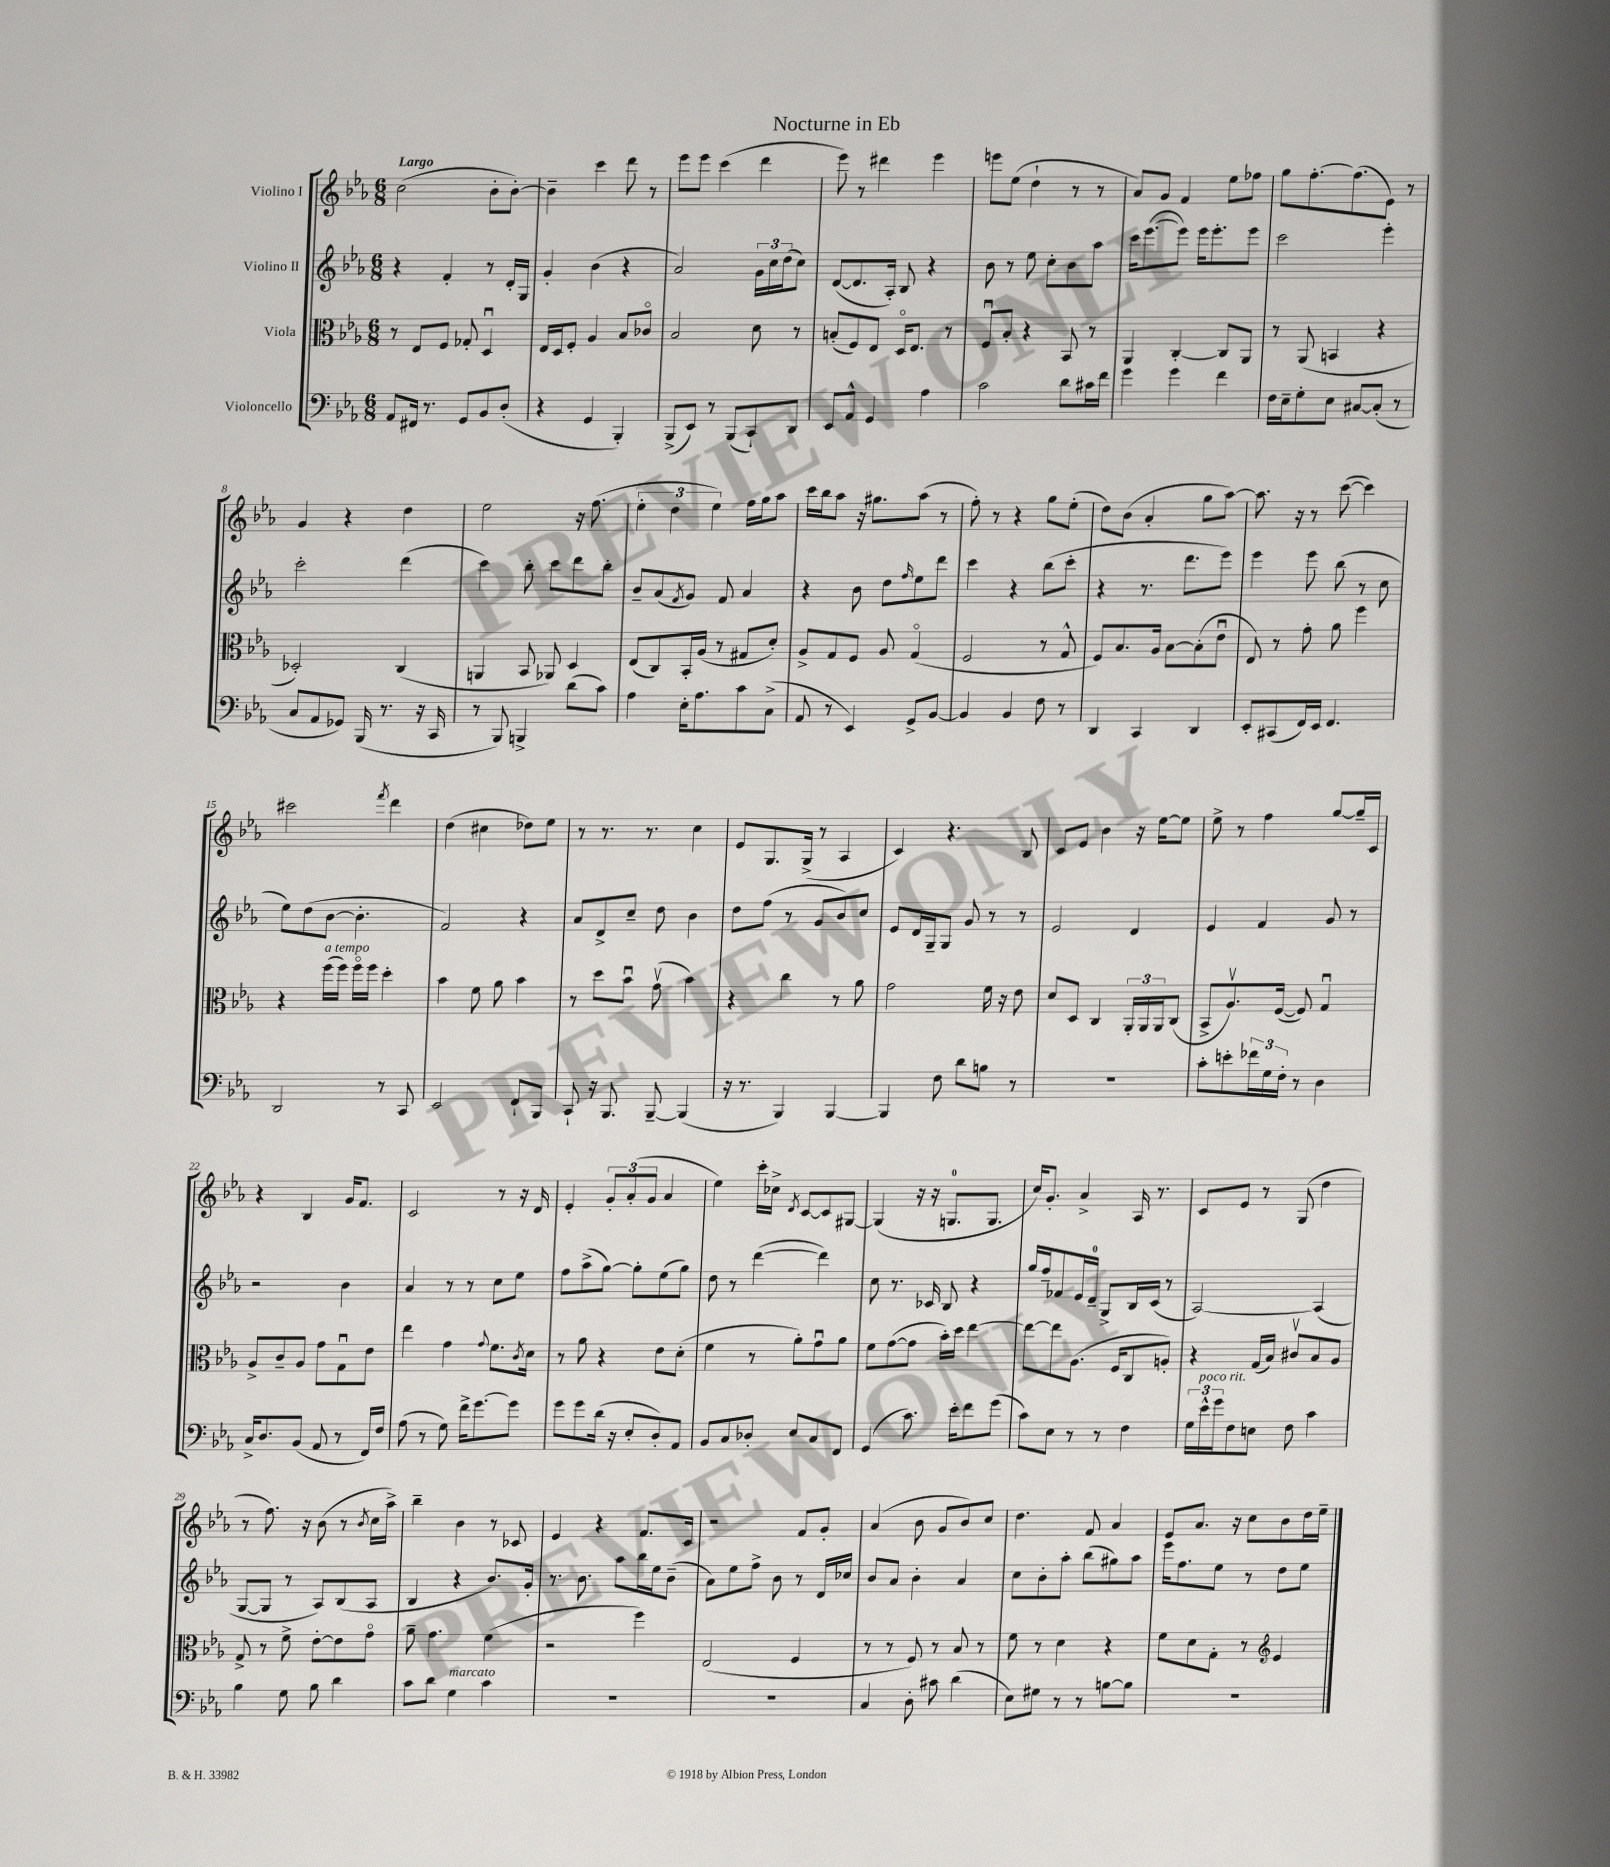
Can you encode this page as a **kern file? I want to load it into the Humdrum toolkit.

**kern	**kern	**kern	**kern
*part4	*part3	*part2	*part1
*staff4	*staff3	*staff2	*staff1
*I"Violoncello	*I"Viola	*I"Violino II	*I"Violino I
*clefF4	*clefC3	*clefG2	*clefG2
*k[b-e-a-]	*k[b-e-a-]	*k[b-e-a-]	*k[b-e-a-]
*M6/8	*M6/8	*M6/8	*M6/8
=1	=1	=1	=1
!	!	!	!LO:TX:a:B:t=Largo
8AA-/L	8r	4r	(2cc\
16FF#X/Jk	8E-/L	.	.
8.r	.	.	.
.	8F/J	4f'/	.
8GG/L	8G-X'/	.	.
8BB-/	4Du/	8r	8b-'\L
(8D'/J	.	16d'/LL	[8b-'\J)
.	.	16G/JJ	.
=2	=2	=2	=2
4r	16E-/LL	4g'/	4b-~\]
.	16D/J	.	.
.	8F'/J	.	.
4GG/	4A-/	(4b-\	4ccc\
4BBB-'/)	8B-/L	4r	8ddd\
.	8c-X/J	.	8r
=3	=3	=3	=3
(8BBB-^/L	2B-/	2a-/)	8eee-\L
8EE-/J)	.	.	8eee-\J
8r	.	.	(4ccc\
(8BBB-/L	.	.	.
8CC`/)	8d\	24g\LL	4ddd\
.	.	24cc\	.
.	.	(24dd\J	.
8DD/J	8r	8cc\J)	.
=4	=4	=4	=4
8EE-/L	(8Bn'/L	([8d/L	8eee-\)
8AA-^^/J	8F/)	8.d/]	8r
4GG/	8E-/J	.	4ddd#X\
.	.	16A-'/Jk)	.
.	16D/KL	8B-/	.
.	8.E-/J	.	.
4A-\	.	4r	4eee-\
.	8r	.	.
=5	=5	=5	=5
2c\	8Fu/L	8b-\	8eeen\L
.	8B-'/J	8r	(8ee-\J
.	4r	8ee-\	4dd`\
.	.	8cc'\L	.
8d\L	8BB-/	8b-\	8r
16c#X\L	8r	8aa-\J	8r
16f\JJ	.	.	.
=6	=6	=6	=6
4g\	4AA-/	16ccc\KL	8a-/L)
.	.	([8.eee-\	.
.	.	.	8g/J
4g\	[4C'/	8eee-\J])	4f/
.	.	16eee-\KL	.
.	.	8.eee-'\	.
4f\	8C/L]	.	8ee-\L
.	8AA-/J	8eee-\J	8ff-X\J
=7	=7	=7	=7
16F\LL	8r	2ccc\	8gg\L
16E-~\J	.	.	.
8G'\	(8AA-/	.	[8.ff'\
8E-\J	4BBn/	.	.
.	.	.	(8.ff\]
[8C#X/L	.	.	.
(8C#'/J]	4r	4eee-'\	8e-\J)
8r	.	.	8r
!!LO:LB:g=z
=8	=8	=8	=8
8C/L	2D-X'/)	2ccc'\	4g/
8AA-/	.	.	.
8GG-X/J)	.	.	4r
(16BBB-/	.	.	.
8.r	.	.	.
.	(4C/	(4ddd\	4dd\
16r	.	.	.
16CC/	.	.	.
=9	=9	=9	=9
8r	4AAn/	4ccc\)	2ee-\
8BBB-/)	.	.	.
4BBBn^/	8BB-/	8bb-'\	.
.	8AA-X/)	8ccc\L	.
(8d\L	4D/	8ddd\	16r
.	.	.	(8.ff\
8c\J)	.	8bb-'\J	.
=10	=10	=10	=10
4A-\	(8E-/L	8b-~/L	6ee-'\
.	8C/)	(8a-/	.
.	.	.	6dd\
.	.	8qf/	.
16E-'\KL	16BB-'/L	8g/J)	.
8.A-\	(16A-/JJ	.	.
.	.	.	6ee-\)
.	8r	8f/	.
8c\	8G#X/L	4a-/	16ff\LL
.	.	.	16gg\J
(8C^\J	8d'/J)	.	8aa-\J
=11	=11	=11	=11
8AA-/	8A-^/L	4r	16ccc\LL
.	.	.	16bb-\J
8r	8G/	.	8aa-\J
4EE-/)	8F/J	8b-\	16r
.	.	.	8.gg#X\L
.	8A-/	8dd\L	.
.	.	16qqff/	.
8GG^/L	(4G/	8ee-\	(8aa-\J
[8BB-/J	.	8ddd\J	8r
=12	=12	=12	=12
4BB-/]	2F/	4ccc\	8ff'\)
.	.	.	8r
4BB-/	.	4r	4r
8F\	8r	(8bb-\L	8gg\L
8r	8G^^/	8ccc'\J	(8ee-'\J
=13	=13	=13	=13
4DD/	8F/L)	4r	8dd\L)
.	8.B-/	.	(8b-\J
4CC/	.	8.r	4a-'/
.	16A-/Jk	.	.
.	[8B-\L	.	.
.	.	8.ddd\L	.
4DD/	(8B-'\]	.	8gg\L
.	8e-u\J	8eee-\J)	[8aa-\J)
=14	=14	=14	=14
8EE-'/L	8E-/)	4eee-\	8.aa-\]
(8CC#X/	8r	.	.
.	.	.	16r
16FF/L)	8g'\	8eee-\	8r
16EE-/JJ	.	.	.
4.FF/	8a-\	(8bb-\	([8ccc\
.	4ff\	8r	4ccc\])
.	.	8cc\	.
!!LO:LB:g=z
=15	=15	=15	=15
2DD/	4r	8ee-\L)	2ccc#X\
.	.	(8dd\	.
!	!LO:TX:a:i:t=a tempo	!	!
.	(16ff\LL	[8b-\J	.
.	16ff\JJ)	.	.
.	16ff\LL	4.b-'\]	.
.	16ff\JJ	.	.
.	.	.	8qfff/
8r	4dd'\	.	4ddd\
8CC/	.	.	.
=16	=16	=16	=16
2EE-/	4b-\	2f/)	(4dd\
.	8f\	.	4cc#X\
.	8a-\	.	.
8FF`/L	4b-\	4r	8dd-X\L)
8BBB-/J	.	.	8ee-\J
=17	=17	=17	=17
8CC`/	8r	8a-/L	8r
16r	8dd\L	8d^/	8.r
8.BBB-/	.	.	.
.	8b-u\J	8cc~/J	.
.	.	.	8.r
[8BBB-~/	(8gv\	8dd\	.
(4BBB-/]	4b-\)	4b-\	4cc\
=18	=18	=18	=18
16r	4r	8dd\L	8e-/L
8.r	.	.	.
.	.	(8ff\J	8.G/
4BBB-/)	4cc\	8r	.
.	.	.	(16G^/Jk
.	.	8g/L	8r
[4BBB-/	8r	8b-/)	4A-/
.	8a-\	8cc/J	.
=19	=19	=19	=19
4BBB-/]	2g\	8e-/L	4c/)
.	.	16d/L	.
.	.	16G~/J	.
8F\	.	8G/J	4.r
8d\L	.	8g/	.
8Bn\J	16f\	8r	.
.	16r	.	.
8r	8e-\	8r	8B-/
=20	=20	=20	=20
2.r	8d/L	2e-/	8c/L
.	8D/J	.	8e-/J
.	4C/	.	4b-\
.	24AA-'/LL	4d/	16r
.	24AA-/	.	.
.	.	.	[16ee-\KL
.	24AA-/J	.	.
.	(8C/J	.	8ee-\J]
=21	=21	=21	=21
8c'\L	8BB-^/L	4e-/	8ee-^\
8en'\	8.A-v/)	.	8r
24f-X\L	.	4f/	4ff\
24G\	.	.	.
.	([16F/Jk	.	.
24F'\JJ	.	.	.
8r	8F/])	.	.
4D\	4Gu/	8g/	[8gg/L
.	.	8r	16gg~/L]
.	.	.	16c/JJ
!!LO:LB:g=z
=22	=22	=22	=22
16C^/KL	8A-^/L	2r	4r
8.D/	.	.	.
.	8c~/	.	.
(8BB-/J	8A-/J	.	4B-/
8AA-/	8g\L	.	.
8r	8Gu\	4b-\	16g/KL
.	.	.	8.f/J
16FF/LL)	8e-\J	.	.
16F/JJ	.	.	.
=23	=23	=23	=23
(8A-\	4ee-\	4a-/	2c/
8r	.	.	.
8G\)	4g\	8r	.
16f^\KL	.	8r	.
[8.g\	.	.	.
.	8qqg/	.	.
.	8.f\L	8cc\L	8r
8g\J]	.	8ee-\J	16r
.	8qc/	.	.
.	16d\Jk	.	16d/
=24	=24	=24	=24
8g\L	8r	8ff\L	4e-'/
8g\	8a-\	(8aa-^\	.
(16d\Jk	4r	[8gg\J)	12g'/L
16r	.	.	.
.	.	.	(12a-'/
8E-'/L	.	8gg'\L]	.
.	.	.	12g/J
8D'/)	8e-\L	(8ee-\	4a-/
8AA-/J	(8d'\J	8gg\J)	.
=25	=25	=25	=25
8BB-/L	4f\	8dd\	4ee-\)
8C/	.	8r	.
8D-X'/J	8r	([4ddd\	16ccc'\LL
.	.	.	16cc-X^\JJ
.	.	.	8qd/
8E-/L	8a-'\L)	.	[8c/L
8C/	8gu\	4ddd\])	8c/]
8FF/J	8a-\J	.	[8G#X/J
=26	=26	=26	=26
(4GG/	8f\L	8cc\	(4G#/]
.	([8g\	8.r	.
8.c\)	8g\J]	.	16r
.	.	16c-X/	16r
.	16b-'\LL)	8B-/	8.Gn/L
16e-'\KL	16dd\JJ	.	.
8f\	[4ee-\	4r	.
.	.	.	8.G/J
(8g\J	.	.	.
=27	=27	=27	=27
8c\L)	8ee-\L_	16gg/LL	16cc/KL)
.	.	16ff~/J	8.g'/J
8E-\J	8ee-\]	8f-X/	.
8r	(8.A-\J	16e-/L	4a-^/
.	.	16d~/JJ	.
8r	.	8G^/L	.
.	16F/KL	.	.
4F\	8C/	16B-/L	16A-/
.	.	(16c/JJ	8.r
.	8An'/J)	8r	.
=28	=28	=28	=28
24G\LL	4r	[2A-/)	8c/L
!LO:TX:a:i:t=poco rit.	!	!	!
24e-^^\	.	.	.
24g\J	.	.	.
8F\	.	.	8e-/J
8En\J	(16G/LL	.	8r
.	16B-/JJ)	.	.
8F\	8c#Xv/L	.	(8G/
4c\	8B-/	(4A-/]	4dd\
.	8A-/J	.	.
!!LO:LB:g=z
=29	=29	=29	=29
4B-\	8G^/	[8G/L	8r
.	8r	8G/J]	8.ff\)
8G\	8f^\	8r	.
.	.	.	16r
8B-\	[8e-'\L	8A-/L)	(8b-\
4d\	8e-\]	(8B-/	8r
.	.	.	8qb-/
.	8g\J	8A-/J	16cc\LL
.	.	.	16aa-^\JJ)
=30	=30	=30	=30
8c\L	8a-~\	4B-/	4bb-~\
8d\J	4.g\	.	.
!LO:TX:a:i:t=marcato	!	!	!
4G\	.	4r	4b-\
4c\	(4f\	8.b-/L)	8r
.	.	.	8c-X/
.	.	16g'/Jk	.
=31	=31	=31	=31
2.r	2r	8.r	4e-/
.	.	8.b-\	.
.	.	.	4r
.	.	8aa-\L	.
.	4ff\)	16bb-\L	8.f/L
.	.	16ee-\J	.
.	.	(8b-~\J	.
.	.	.	16c/Jk
=32	=32	=32	=32
2.r	(2E-/	8a-\L)	2r
.	.	8ee-\	.
.	.	8ff^\J	.
.	.	8b-\	.
.	4F/	8r	8f/L
.	.	16d/LL	8g'/J
.	.	16cc-X/JJ	.
=33	=33	=33	=33
4C/	8r	8b-/L	(4a-/
.	8r	8a-/J	.
8D'\	8F/)	4b-'\	8b-\
8c#X\	8r	.	8g/L
(4d\	8B-/	4a-/	8b-/)
.	8r	.	8cc/J
=34	=34	=34	=34
8E-\L)	8f\	8cc\L	4.dd\
8G#X\J	8r	8b-'\	.
8r	4d\	8aa-'\J	.
8r	.	(8bb-\L	8f/
[8Bn\L	4r	8gg#X\)	4a-/
8B\J]	.	8aa-\J	.
=35	=35	=35	=35
2.r	8f\L	16eee-\KL	8e-/L
.	.	8.ff\	.
.	8d\	.	8.a-/J
.	8G'\J	8ee-\J	.
.	.	.	16r
.	8r	8r	8cc\L
*	*clefG2	*	*
.	4e-/	8dd\L	8b-\
.	.	8ee-\J	16dd\L
.	.	.	16ee-~\JJ
==	==	==	==
*-	*-	*-	*-
